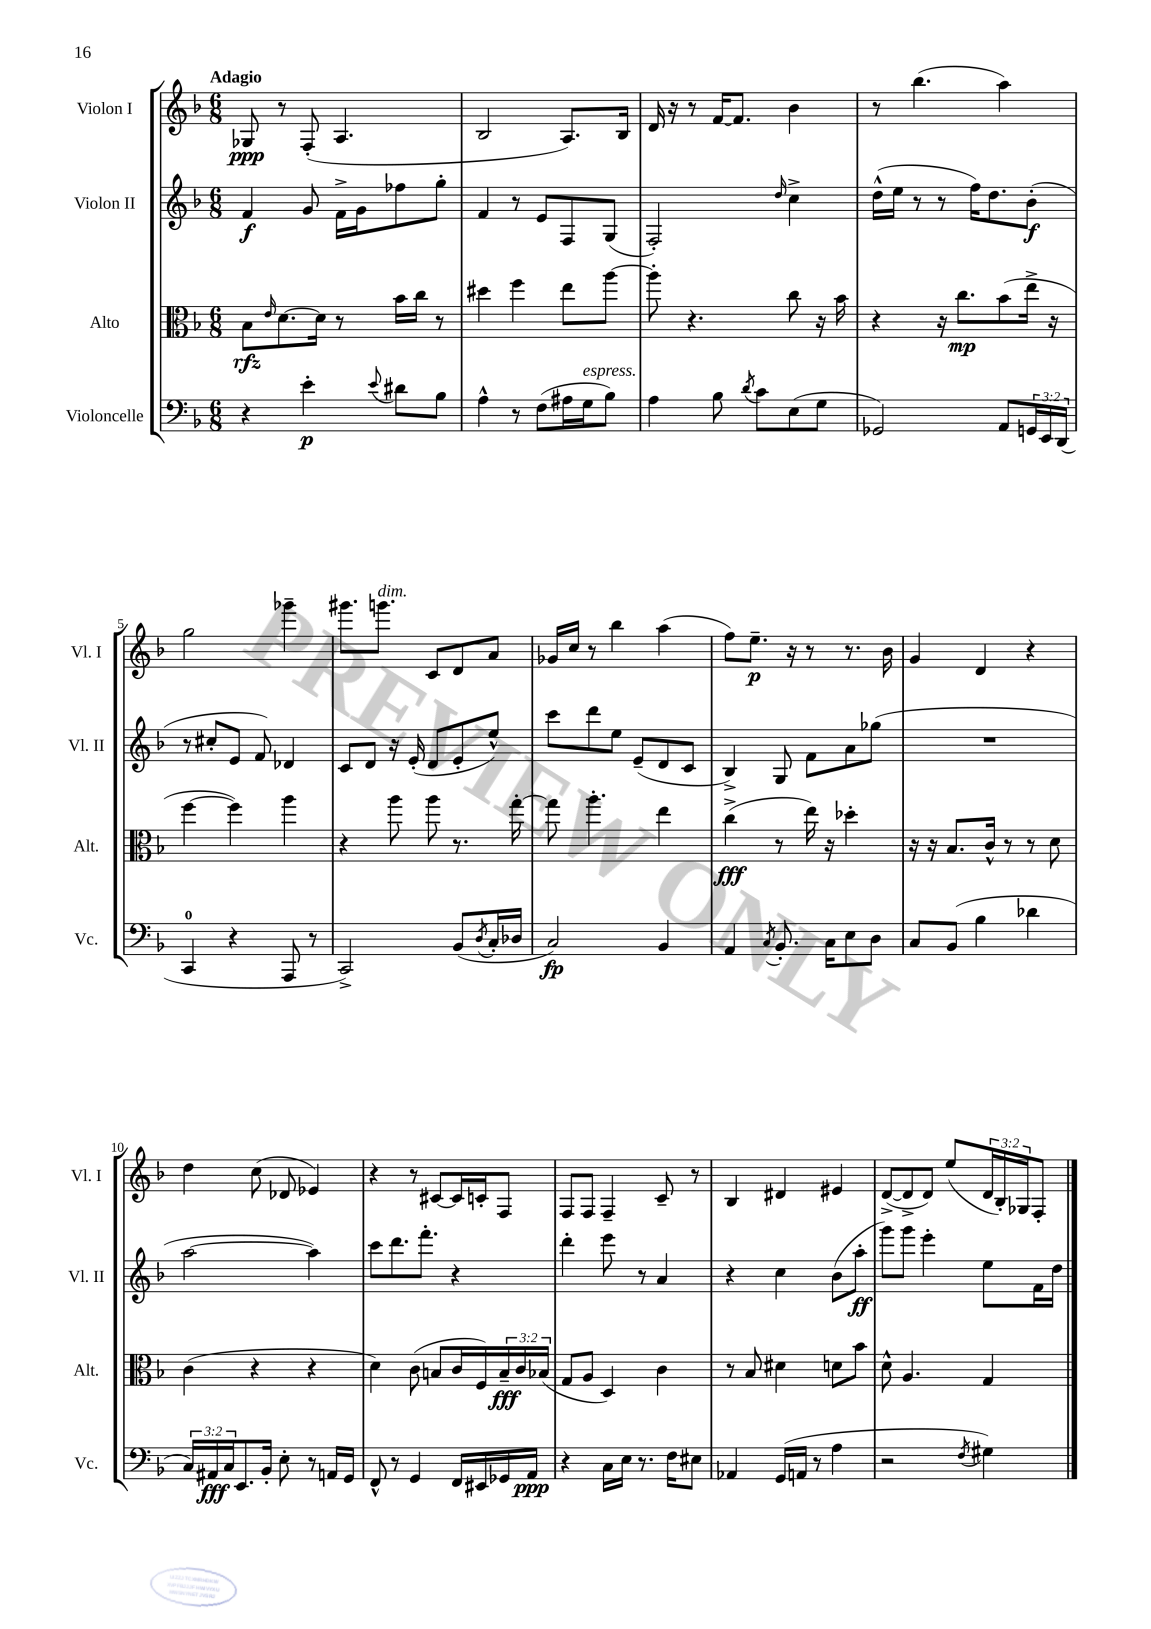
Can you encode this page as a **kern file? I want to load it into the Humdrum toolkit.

**kern	**dynam	**kern	**dynam	**kern	**dynam	**kern	**dynam
*part4	*part4	*part3	*part3	*part2	*part2	*part1	*part1
*staff4	*staff4	*staff3	*staff3	*staff2	*staff2	*staff1	*staff1
*I"Violoncelle	*	*I"Alto	*	*I"Violon II	*	*I"Violon I	*
*I'Vc.	*	*I'Alt.	*	*I'Vl. II	*	*I'Vl. I	*
*clefF4	*	*clefC3	*	*clefG2	*	*clefG2	*
*k[b-]	*	*k[b-]	*	*k[b-]	*	*k[b-]	*
*M6/8	*	*M6/8	*	*M6/8	*	*M6/8	*
=1	=1	=1	=1	=1	=1	=1	=1
!	!	!	!	!	!	!LO:TX:a:B:t=Adagio	!
4r	.	8B-\L	rfz	4f/	f	8G-X/	ppp
.	.	16qqe/	.	.	.	.	.
.	.	[8.d\	.	.	.	8r	.
4e'\	p	.	.	8g/	.	(8F'/	.
.	.	16d\Jk]	.	.	.	.	.
.	.	8r	.	16f^\LL	.	4.A/	.
.	.	.	.	16g\J	.	.	.
8qqe/	.	.	.	.	.	.	.
8d#X\L	.	16b-\LL	.	8ff-X\	.	.	.
.	.	16cc\JJ	.	.	.	.	.
8B-\J	.	8r	.	8gg'\J	.	.	.
=2	=2	=2	=2	=2	=2	=2	=2
4A^^\	.	4dd#X\	.	4f/	.	2B-/	.
8r	.	4ff\	.	8r	.	.	.
(8F\L	.	.	.	8e/L	.	.	.
16A#X\L	.	8ee\L	.	8F/	.	8.A/L)	.
!LO:TX:a:i:t=espress.	!	!	!	!	!	!	!
16G\J	.	.	.	.	.	.	.
8B-\J)	.	[8aa\J	.	(8G/J	.	.	.
.	.	.	.	.	.	16B-/Jk	.
=3	=3	=3	=3	=3	=3	=3	=3
4A\	.	8aa'\]	.	2F'/)	.	16d/	.
.	.	.	.	.	.	16r	.
.	.	4.r	.	.	.	8r	.
8B-\	.	.	.	.	.	[16f/KL	.
.	.	.	.	.	.	8.f/J]	.
8qd/	.	.	.	.	.	.	.
8c\L	.	.	.	.	.	.	.
.	.	.	.	16qqdd/	.	.	.
(8E\	.	8cc\	.	4cc^\	.	4b-\	.
8G\J	.	16r	.	.	.	.	.
.	.	16b-\	.	.	.	.	.
=4	=4	=4	=4	=4	=4	=4	=4
2GG-X/)	.	4r	.	(16dd^^\LL	.	8r	.
.	.	.	.	16ee\JJ	.	.	.
.	.	.	.	8r	.	(4.bb-\	.
.	.	16r	.	8r	.	.	.
.	.	8.cc\L	mp	.	.	.	.
.	.	.	.	16ff\KL)	.	.	.
.	.	.	.	8.dd\	.	.	.
8AA/L	.	(8b-\	.	.	.	4aa\)	.
24GGn/L	.	16ee^\Jk	.	(8b-'\J	f	.	.
24EE/	.	.	.	.	.	.	.
.	.	16r	.	.	.	.	.
(24DD/JJ	.	.	.	.	.	.	.
!!LO:LB:g=z
=5	=5	=5	=5	=5	=5	=5	=5
4CC/	.	[4ff\	.	8r	.	2gg\	.
.	.	.	.	8cc#X'/L	.	.	.
4r	.	4ff\])	.	8e/J	.	.	.
.	.	.	.	8f/)	.	.	.
8AAA/	.	4aa\	.	4d-X/	.	4ggg-X~\	.
8r	.	.	.	.	.	.	.
=6	=6	=6	=6	=6	=6	=6	=6
2CC^/)	.	4r	.	8c/L	.	8.ggg#X\L	.
.	.	.	.	8d/J	.	.	.
!	!	!	!	!	!	!LO:TX:a:i:t=dim.	!
.	.	.	.	.	.	8.gggn\J	.
.	.	8aa\	.	16r	.	.	.
.	.	.	.	(16e'/	.	.	.
.	.	8aa\	.	8d/L	.	8c/L	.
(8BB-/L	.	8.r	.	8e'/	.	8d/	.
8qD/	.	.	.	.	.	.	.
16C'/L	.	.	.	8ee^^/J)	.	8a/J	.
16D-X/JJ	.	[16gg'\	.	.	.	.	.
=7	=7	=7	=7	=7	=7	=7	=7
2C/)	fp	8gg\]	.	8ccc\L	.	16g-X/LL	.
.	.	.	.	.	.	16cc/JJ	.
.	.	4.aa'\	.	8ddd\	.	8r	.
.	.	.	.	8ee\J	.	4bb-\	.
.	.	.	.	(8e~/L	.	.	.
4BB-/	.	4ee\	.	8d/	.	(4aa\	.
.	.	.	.	8c/J	.	.	.
=8	=8	=8	=8	=8	=8	=8	=8
4AA/	.	(4cc^\	fff	4B-^/)	.	8ff\L)	.
.	.	.	.	.	.	8.ee~\J	p
8qC/	.	.	.	.	.	.	.
8.BB-'/	.	8r	.	8G/	.	.	.
.	.	.	.	.	.	16r	.
.	.	16ee\)	.	8f\L	.	8r	.
16C\KL	.	16r	.	.	.	.	.
8E\	.	4dd-X'\	.	8a\	.	8.r	.
8D\J	.	.	.	(8gg-X\J	.	.	.
.	.	.	.	.	.	16b-\	.
=9	=9	=9	=9	=9	=9	=9	=9
8C/L	.	16r	.	2.r	.	4g/	.
.	.	16r	.	.	.	.	.
(8BB-/J	.	8.B-/L	.	.	.	.	.
4B-\	.	.	.	.	.	4d/	.
.	.	16c^^/Jk	.	.	.	.	.
.	.	8r	.	.	.	.	.
4d-X\	.	8r	.	.	.	4r	.
.	.	8d\	.	.	.	.	.
!!LO:LB:g=z
=10	=10	=10	=10	=10	=10	=10	=10
24C/LL)	.	(4c\	.	[2aa\	.	4dd\	.
24AA#X/	fff	.	.	.	.	.	.
24C/J	.	.	.	.	.	.	.
8.EE/	.	.	.	.	.	.	.
.	.	4r	.	.	.	(8cc\	.
16BB-'/Jk	.	.	.	.	.	.	.
8E'\	.	.	.	.	.	8d-X/	.
8r	.	4r	.	4aa\])	.	4e-X/)	.
16AAn/LL	.	.	.	.	.	.	.
16GG/JJ	.	.	.	.	.	.	.
=11	=11	=11	=11	=11	=11	=11	=11
8FF^^/	.	4d\)	.	8ccc\L	.	4r	.
8r	.	.	.	8.ddd\	.	.	.
4GG/	.	(8c\	.	.	.	8r	.
.	.	.	.	8.fff'\J	.	.	.
.	.	8Bn/L	.	.	.	[8c#X/L	.
16FF/LL	.	16c/L	.	4r	.	16c#/L]	.
16EE#X/	.	16F/)	.	.	.	16cn'/J	.
16GG-X/	.	24B~/	fff	.	.	8F/J	.
.	.	24c/	.	.	.	.	.
16AA/JJ	ppp	.	.	.	.	.	.
.	.	(24B-X/JJ	.	.	.	.	.
=12	=12	=12	=12	=12	=12	=12	=12
4r	.	8G/L	.	4ddd'\	.	8F/L	.
.	.	8A/J	.	.	.	8F/J	.
16C\LL	.	4D/)	.	8eee\	.	4F~/	.
16E\JJ	.	.	.	.	.	.	.
8.r	.	.	.	8r	.	.	.
.	.	4c\	.	4a/	.	8c~/	.
16F\KL	.	.	.	.	.	.	.
8E#X\J	.	.	.	.	.	8r	.
=13	=13	=13	=13	=13	=13	=13	=13
4AA-X/	.	8r	.	4r	.	4B-/	.
.	.	8B-/	.	.	.	.	.
(16GG/LL	.	4d#X\	.	4cc\	.	4d#X/	.
16AAn/JJ	.	.	.	.	.	.	.
8r	.	.	.	.	.	.	.
4A\	.	8dn\L	.	(8b-\L	.	4e#X/	.
.	.	8b-\J	.	8aa'\J	ff	.	.
=14	=14	=14	=14	=14	=14	=14	=14
2r	.	8d^^\	.	8ggg\L)	.	([8d^/L	.
.	.	4.A/	.	8ggg\J	.	8d^/]	.
.	.	.	.	4eee'\	.	8d/J)	.
.	.	.	.	.	.	(8ee/L	.
8qF/	.	.	.	.	.	.	.
4G#X\)	.	4G/	.	8ee\L	.	24d/L	.
.	.	.	.	.	.	24B-'/)	.
.	.	.	.	.	.	24G-X/J	.
.	.	.	.	16f\L	.	8F'/J	.
.	.	.	.	16dd\JJ	.	.	.
==	==	==	==	==	==	==	==
*-	*-	*-	*-	*-	*-	*-	*-
